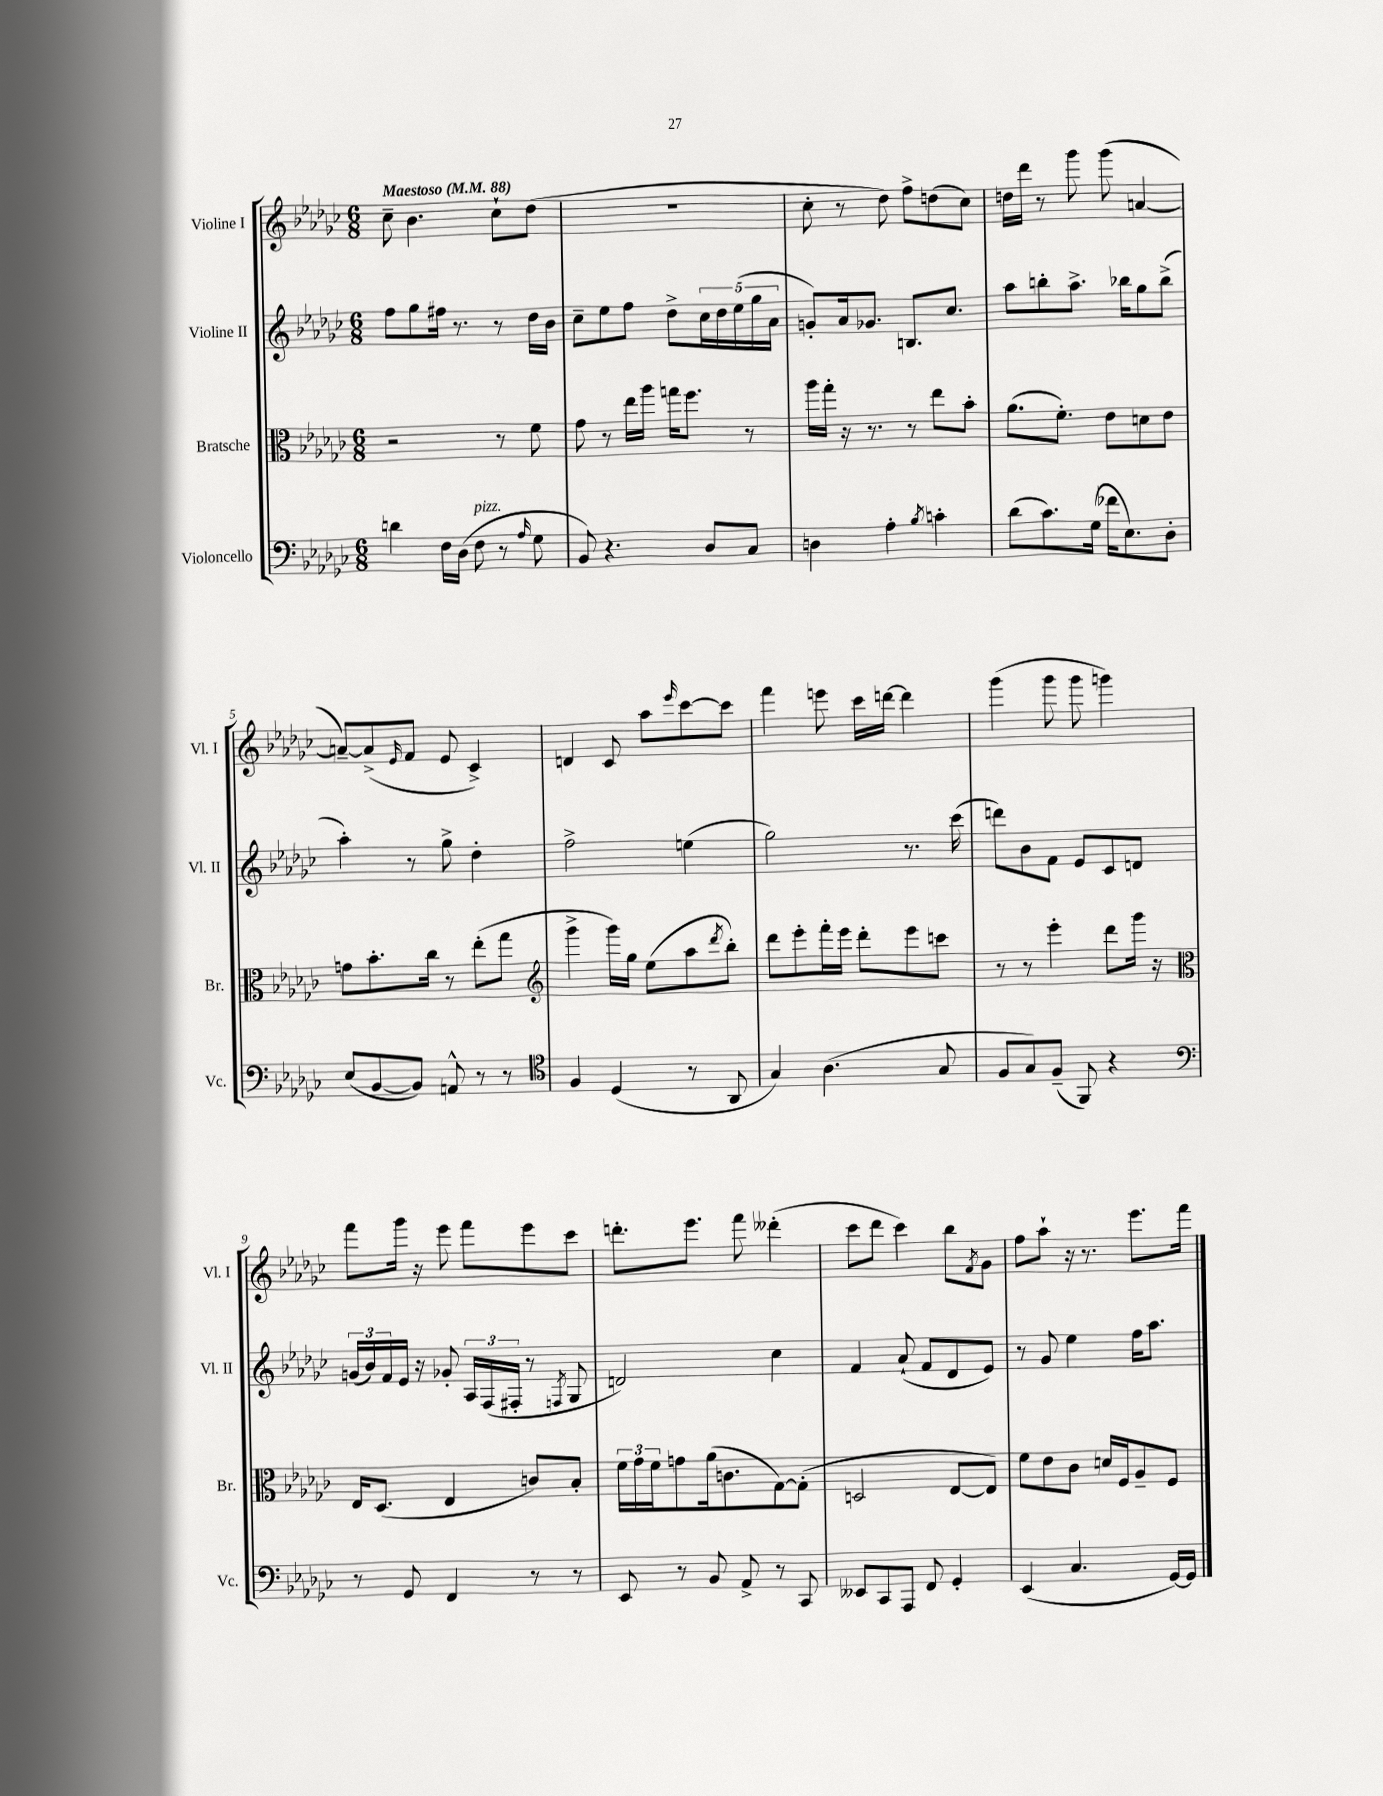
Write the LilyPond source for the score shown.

<<
\new StaffGroup <<
\new Staff = "s0" \with { instrumentName = "Violine I" shortInstrumentName = "Vl. I" } {
    \clef treble \key ges \major \numericTimeSignature \time 6/8 \tempo "Maestoso" 4 = 88
    ces''8-- bes'4. ces''8-! des''8( |
    R2. |
    ces''8-. r8 des''8) f''8-> d''8( ces''8) |
    d''16 des'''16 r8 ges'''8 ges'''8( a'4~ |
    a'8~--) a'8->( \grace { ees'16 } f'8 ees'8 ces'4->) |
    d'4 ces'8 aes''8 \grace { ees'''16 } ces'''8~ ces'''8 |
    f'''4 e'''8 ces'''16 d'''16~ d'''4 |
    ges'''4( ges'''8 ges'''8 g'''4) |
    f'''8 ges'''16 r16 ees'''8 f'''8 ees'''8 ces'''8 |
    d'''8.-. ees'''8. f'''8 deses'''4-.( |
    ces'''8 des'''8 ces'''4) bes''8 \acciaccatura { f'8 } ges'8 |
    f''8 aes''8-! r16 r8. ees'''8. f'''16 \bar "|." |
}
\new Staff = "s1" \with { instrumentName = "Violine II" shortInstrumentName = "Vl. II" } {
    \clef treble \key ges \major \numericTimeSignature \time 6/8
    f''8 ges''8 fis''16 r8. r8 des''16 bes'16 |
    ces''8-- ees''8 f''8 des''8-> \tuplet 5/4 { ces''16 des''16 ees''16( ges''16 aes'16 } |
    g'8-.) aes'16 ges'8. b8. ces''8. |
    aes''8 b''8-. aes''8.-> bes''16 ges''8 bes''8->( |
    aes''4-.) r8 ges''8-> des''4-. |
    f''2-> e''4( |
    ges''2) r8. ces'''16( |
    d'''8) bes'8 f'8 ees'8 ces'8 d'8 |
    \tuplet 3/2 { g'16( bes'16) f'16 } ees'16 r16 ges'8-. \tuplet 3/2 { aes16 f16( fis16-. } r8 \acciaccatura { f8 } ges8 |
    d'2) ces''4 |
    f'4 aes'8-!( f'8 des'8 ees'8) |
    r8 ges'8 ees''4 f''16 aes''8. \bar "|." |
}
\new Staff = "s2" \with { instrumentName = "Bratsche" shortInstrumentName = "Br." } {
    \clef alto \key ges \major \numericTimeSignature \time 6/8
    r2 r8 f'8 |
    ges'8 r8 ees''16 aes''16 g''16 f''8. r8 |
    aes''16 ges''16-. r16 r8. r8 ees''8 bes'8-. |
    aes'8.( f'8.-.) ees'8 d'8 ees'8 |
    g'8 bes'8.-. ces''16 r8 ees''8-.( ges''8 |
    \clef treble ges'''4-> ges'''16) ges''16 ees''8( aes''8 \acciaccatura { des'''8 } bes''8-.) |
    des'''8 ees'''8-. f'''16-. ees'''16 des'''8-. ees'''8 c'''8 |
    r8 r8 ees'''4-. des'''8 ges'''16 r16 |
    \clef alto ees16 des8.( ees4 c'8) bes8-. |
    \tuplet 3/2 { f'16 ges'16 f'16 } g'8 aes'16( c'8. ges8~) ges8-.( |
    d2 ees8~ ees8) |
    f'8 ees'8 ces'8 d'16 f16 aes8-- f8 \bar "|." |
}
\new Staff = "s3" \with { instrumentName = "Violoncello" shortInstrumentName = "Vc." } {
    \clef bass \key ges \major \numericTimeSignature \time 6/8
    d'4 f16 des16( f8^\markup { \italic "pizz." } r8 \grace { aes16 } ges8 |
    bes,8) r4. des8 ces8 |
    d4 aes4-. \acciaccatura { bes8 } c'4-. |
    des'8( ces'8.) ges16( fes'16 ees8.) des8-. |
    ees8( bes,8~ bes,8) a,8-^ r8 r8 |
    \clef tenor f4 des4( r8 aes,8 |
    ges4) aes4.( ges8 |
    f8 ges8) f8--( f,8) r4 |
    \clef bass r8 ges,8 f,4 r8 r8 |
    ees,8 r8 bes,8 aes,8-> r8 ces,8 |
    eeses,8 ces,8 aes,,8 f,8 ges,4-. |
    ees,4( ces4. ges,16~) ges,16 \bar "|." |
}
>>
>>
